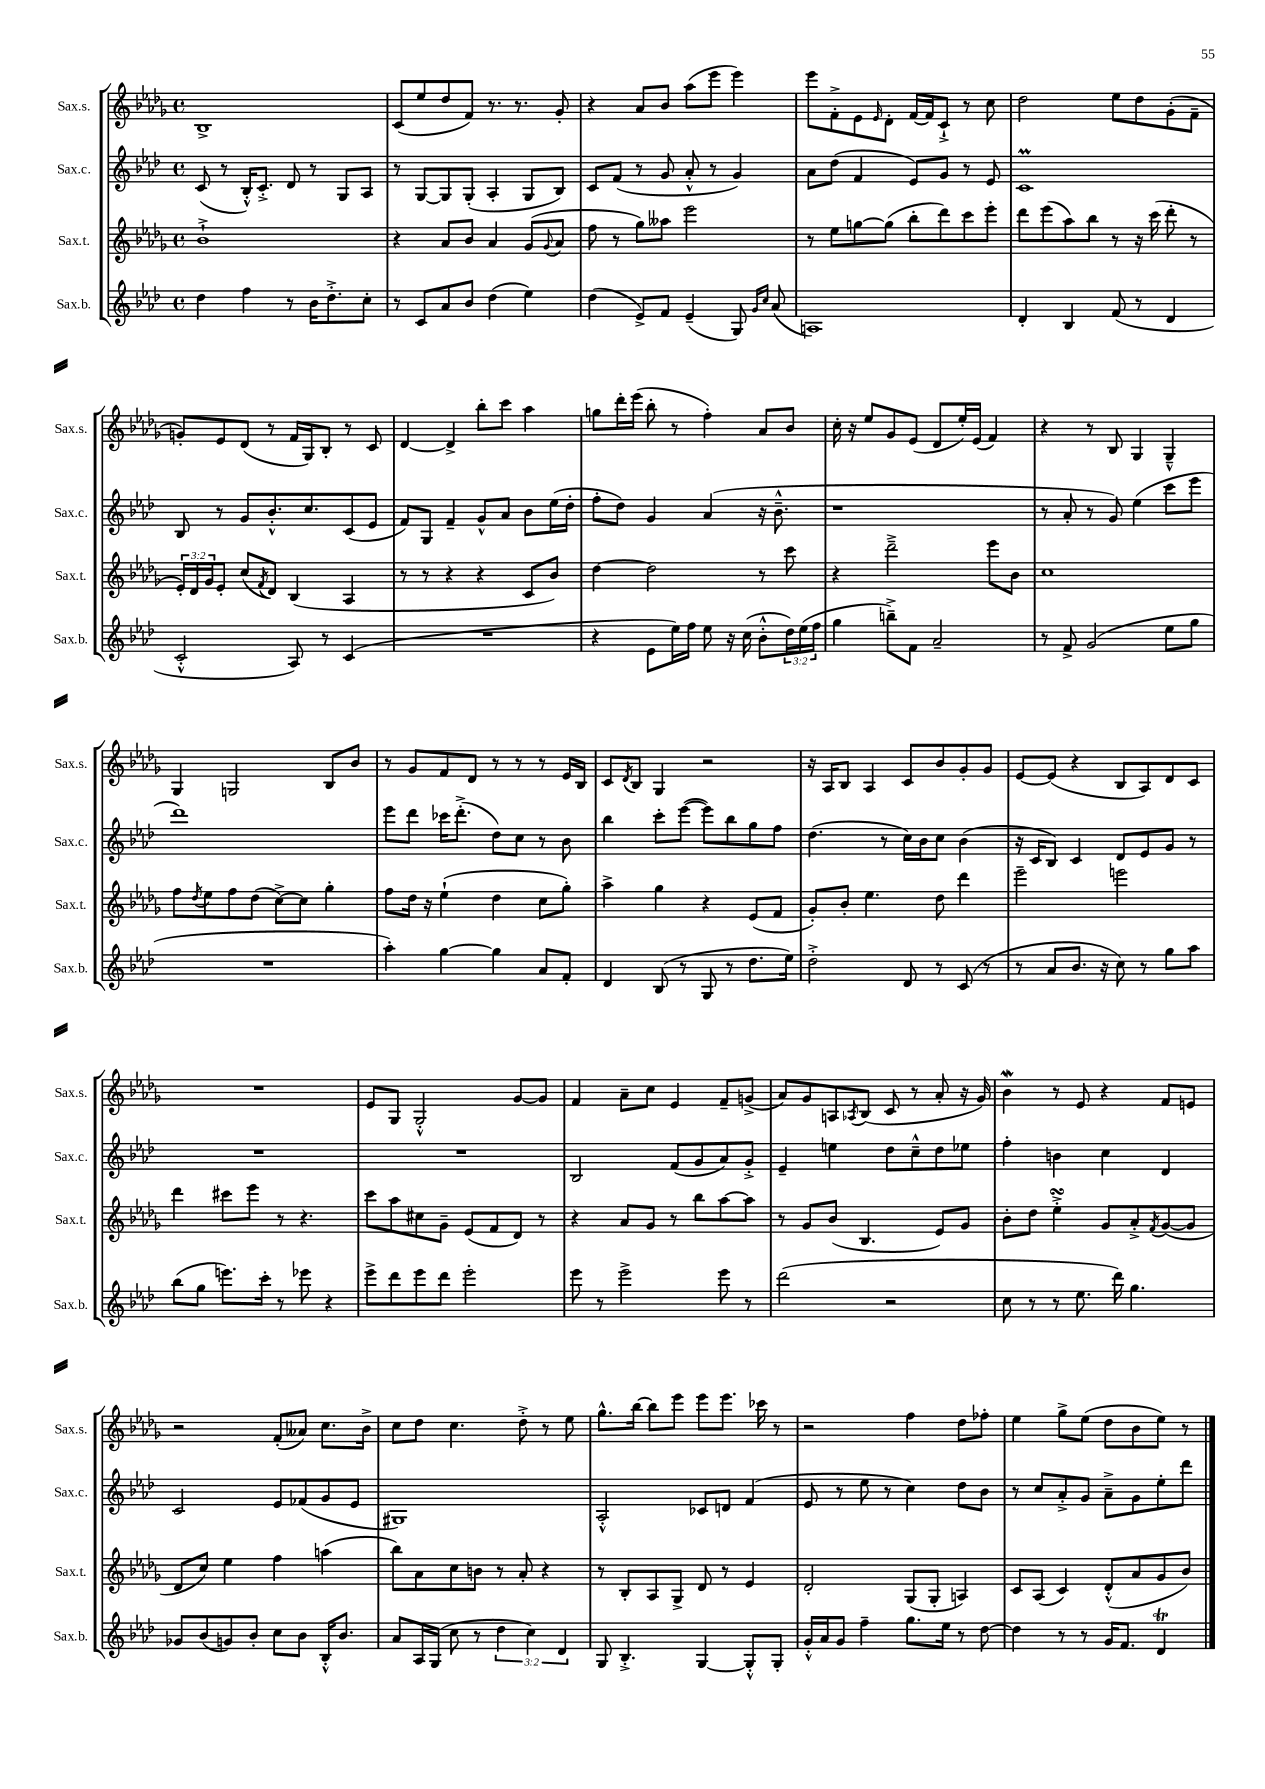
<<
\new StaffGroup <<
\new Staff = "s0" \with { instrumentName = "Sax.s." shortInstrumentName = "Sax.s." } {
    \clef treble \key des \major \defaultTimeSignature \time 4/4
    bes1-> |
    c'8( ees''8 des''8 f'8) r8. r8. ges'8-. |
    r4 aes'8 bes'8 aes''8( ees'''8 ees'''4) |
    ees'''8 f'8-.-> ees'8 \grace { ees'16 } des'8-. f'16~ f'16 c'8-!-> r8 c''8 |
    des''2 ees''8 des''8 ges'8-.( f'8-- |
    g'8-.) ees'8 des'8( r8 f'16 ges16) bes8-. r8 c'8 |
    des'4~ des'4-> bes''8-. c'''8 aes''4 |
    g''8 des'''16-. ees'''16( bes''8-. r8 f''4-.) aes'8 bes'8 |
    c''16-. r16 ees''8 ges'8 ees'8( des'8 ees''16-.) ees'16( f'4) |
    r4 r8 bes8 ges4 ges4---^ |
    ges4 g2 bes8 bes'8 |
    r8 ges'8 f'8 des'8 r8 r8 r8 ees'16 bes16 |
    c'8 \acciaccatura { des'8 } bes8 ges4 r2 |
    r16 aes16 bes8 aes4 c'8 bes'8 ges'8-. ges'8 |
    ees'8~ ees'8( r4 bes8 aes8) des'8 c'8 |
    R1 |
    ees'8 ges8 ges2-.-^ ges'8~ ges'8 |
    f'4 aes'8-- c''8 ees'4 f'8-- g'8->( |
    aes'8) ges'8 a8 \acciaccatura { aes8 } bes8( c'8 r8 aes'8-. r16 ges'16) |
    bes'4\mordent r8 ees'8 r4 f'8 e'8 |
    r2 f'8-.( aeses'8) c''8. bes'16-> |
    c''8 des''8 c''4. des''8-.-> r8 ees''8 |
    ges''8.-^ bes''16~ bes''8 ees'''8 ees'''8 ees'''8. ces'''16 r8 |
    r2 f''4 des''8 fes''8-. |
    ees''4 ges''8-> ees''8( des''8 bes'8 ees''8) r8 \bar "|." |
}
\new Staff = "s1" \with { instrumentName = "Sax.c." shortInstrumentName = "Sax.c." } {
    \clef treble \key aes \major \defaultTimeSignature \time 4/4
    c'8( r8 bes16-.-^) c'8.-.-> des'8 r8 g8 aes8 |
    r8 g8~ g8 g8-.( aes4-. g8 bes8) |
    c'8 f'8( r8 g'8 aes'8-.-^ r8 g'4) |
    aes'8 des''8( f'4 ees'8) g'8 r8 ees'8 |
    c'1\prall |
    bes8 r8 g'8 bes'8.-.-^ c''8. c'8( ees'8 |
    f'8) g8 f'4-- g'8-^ aes'8 bes'8 ees''16( des''16-. |
    f''8-. des''8) g'4 aes'4( r16 bes'8.---^ |
    r1 |
    r8 aes'8-. r8 g'8) ees''4( c'''8 ees'''8 |
    des'''1) |
    ees'''8 des'''8 ces'''16 des'''8.-.->( des''8) c''8 r8 bes'8 |
    bes''4 c'''8-. ees'''8~( ees'''8) bes''8 g''8 f''8 |
    des''4.( r8 c''16) bes'16 c''8 bes'4( |
    r16 c'16 bes8) c'4 des'8 ees'8 g'8 r8 |
    R1 |
    R1 |
    bes2 f'8( g'8 aes'8) g'8-.-> |
    ees'4-- e''4 des''8 c''8---^ des''8 ees''8 |
    f''4-. b'4 c''4 des'4 |
    c'2 ees'8 fes'8( g'8 ees'8 |
    gis1) |
    aes2-.-^ ces'8 d'8 f'4( |
    ees'8 r8 ees''8 r8 c''4) des''8 bes'8 |
    r8 c''8 aes'8-.-> g'8 aes'8---> g'8 ees''8-. des'''8 \bar "|." |
}
\new Staff = "s2" \with { instrumentName = "Sax.t." shortInstrumentName = "Sax.t." } {
    \clef treble \key des \major \defaultTimeSignature \time 4/4 \override Staff.TupletNumber.text = #tuplet-number::calc-fraction-text
    bes'1-!-> |
    r4 aes'8 bes'8 aes'4 ges'8( \appoggiatura { ges'8 } aes'8 |
    f''8 r8 ges''8) aeses''8 ees'''2 |
    r8 ees''8 g''8~ g''8( bes''8-. des'''8) c'''8 ees'''8-. |
    des'''8 ees'''8( aes''8) bes''8 r8 r16 c'''16( des'''8-. r8 |
    \tuplet 3/2 { ees'16-.) des'16 ges'16 } ees'8-. c''8( \acciaccatura { f'8 } des'8) bes4( aes4 |
    r8 r8 r4 r4 c'8 bes'8) |
    des''4~ des''2 r8 c'''8 |
    r4 des'''2---> ees'''8 bes'8 |
    c''1 |
    f''8 \acciaccatura { des''8 } ees''8 f''8 des''8( c''8~->) c''8 ges''4-. |
    f''8 des''16 r16 ees''4-!( des''4 c''8 ges''8-.) |
    aes''4-> ges''4 r4 ees'8( f'8 |
    ges'8-.) bes'8-. ees''4. des''8 des'''4 |
    ees'''2-- e'''2 |
    des'''4 cis'''8 ees'''8 r8 r4. |
    c'''8 aes''8 cis''8 ges'8-- ees'8( f'8 des'8) r8 |
    r4 aes'8 ges'8 r8 bes''8 aes''8~ aes''8 |
    r8 ges'8 bes'8( bes4. ees'8) ges'8 |
    bes'8-. des''8 ees''4-.->\turn ges'8 aes'8-.-> \acciaccatura { f'8 } ges'8~( ges'8 |
    des'8 c''8) ees''4 f''4 a''4( |
    bes''8) aes'8 c''8 b'8 r8 aes'8-. r4 |
    r8 bes8-. aes8 ges8-> des'8 r8 ees'4 |
    des'2-. ges8( ges8-. a4) |
    c'8 aes8( c'4) des'8-.-^( aes'8 ges'8 bes'8) \bar "|." |
}
\new Staff = "s3" \with { instrumentName = "Sax.b." shortInstrumentName = "Sax.b." } {
    \clef treble \key aes \major \defaultTimeSignature \time 4/4 \override Staff.TupletNumber.text = #tuplet-number::calc-fraction-text
    des''4 f''4 r8 bes'16 des''8.-.-> c''8-. |
    r8 c'8 aes'8 bes'8 des''4( ees''4) |
    des''4( ees'8->) f'8 ees'4--( g8) \grace { g'16 c''16 } aes'8( |
    a1) |
    des'4-. bes4 f'8( r8 des'4 |
    c'2-.-^ aes8) r8 c'4( |
    R1 |
    r4 ees'8 ees''16) f''16 ees''8 r16 c''16( bes'8-.-^ \tuplet 3/2 { des''16) ees''16( f''16 } |
    g''4 b''8--->) f'8 aes'2-- |
    r8 f'8-> g'2( ees''8 g''8 |
    R1 |
    aes''4-.) g''4~ g''4 aes'8 f'8-. |
    des'4 bes8( r8 g8 r8 des''8. ees''16) |
    des''2-.-> des'8 r8 c'8( r8 |
    r8 aes'8 bes'8. r16 c''8) r8 g''8 aes''8 |
    bes''8( g''8 e'''8.) c'''16-. r8 ees'''8 r4 |
    ees'''8-> des'''8 ees'''8 des'''8 ees'''2-. |
    ees'''8 r8 ees'''2-> ees'''8 r8 |
    des'''2( r2 |
    c''8 r8 r8 ees''8. des'''16) g''4. |
    ges'8 bes'8( g'8) bes'8-. c''8 bes'8 bes16-.-^ bes'8. |
    aes'8 aes16 g16( c''8 r8 \tuplet 3/2 { des''4 c''4) des'4 } |
    g8 bes4.-.-> g4~ g8-.-^ g8-. |
    g'16-.-^ aes'16 g'8 f''4-- g''8. ees''16 r8 des''8~ |
    des''4 r8 r8 g'16 f'8. des'4\trill \bar "|." |
}
>>
>>
\layout { \context { \Score \remove "Bar_number_engraver" } }
